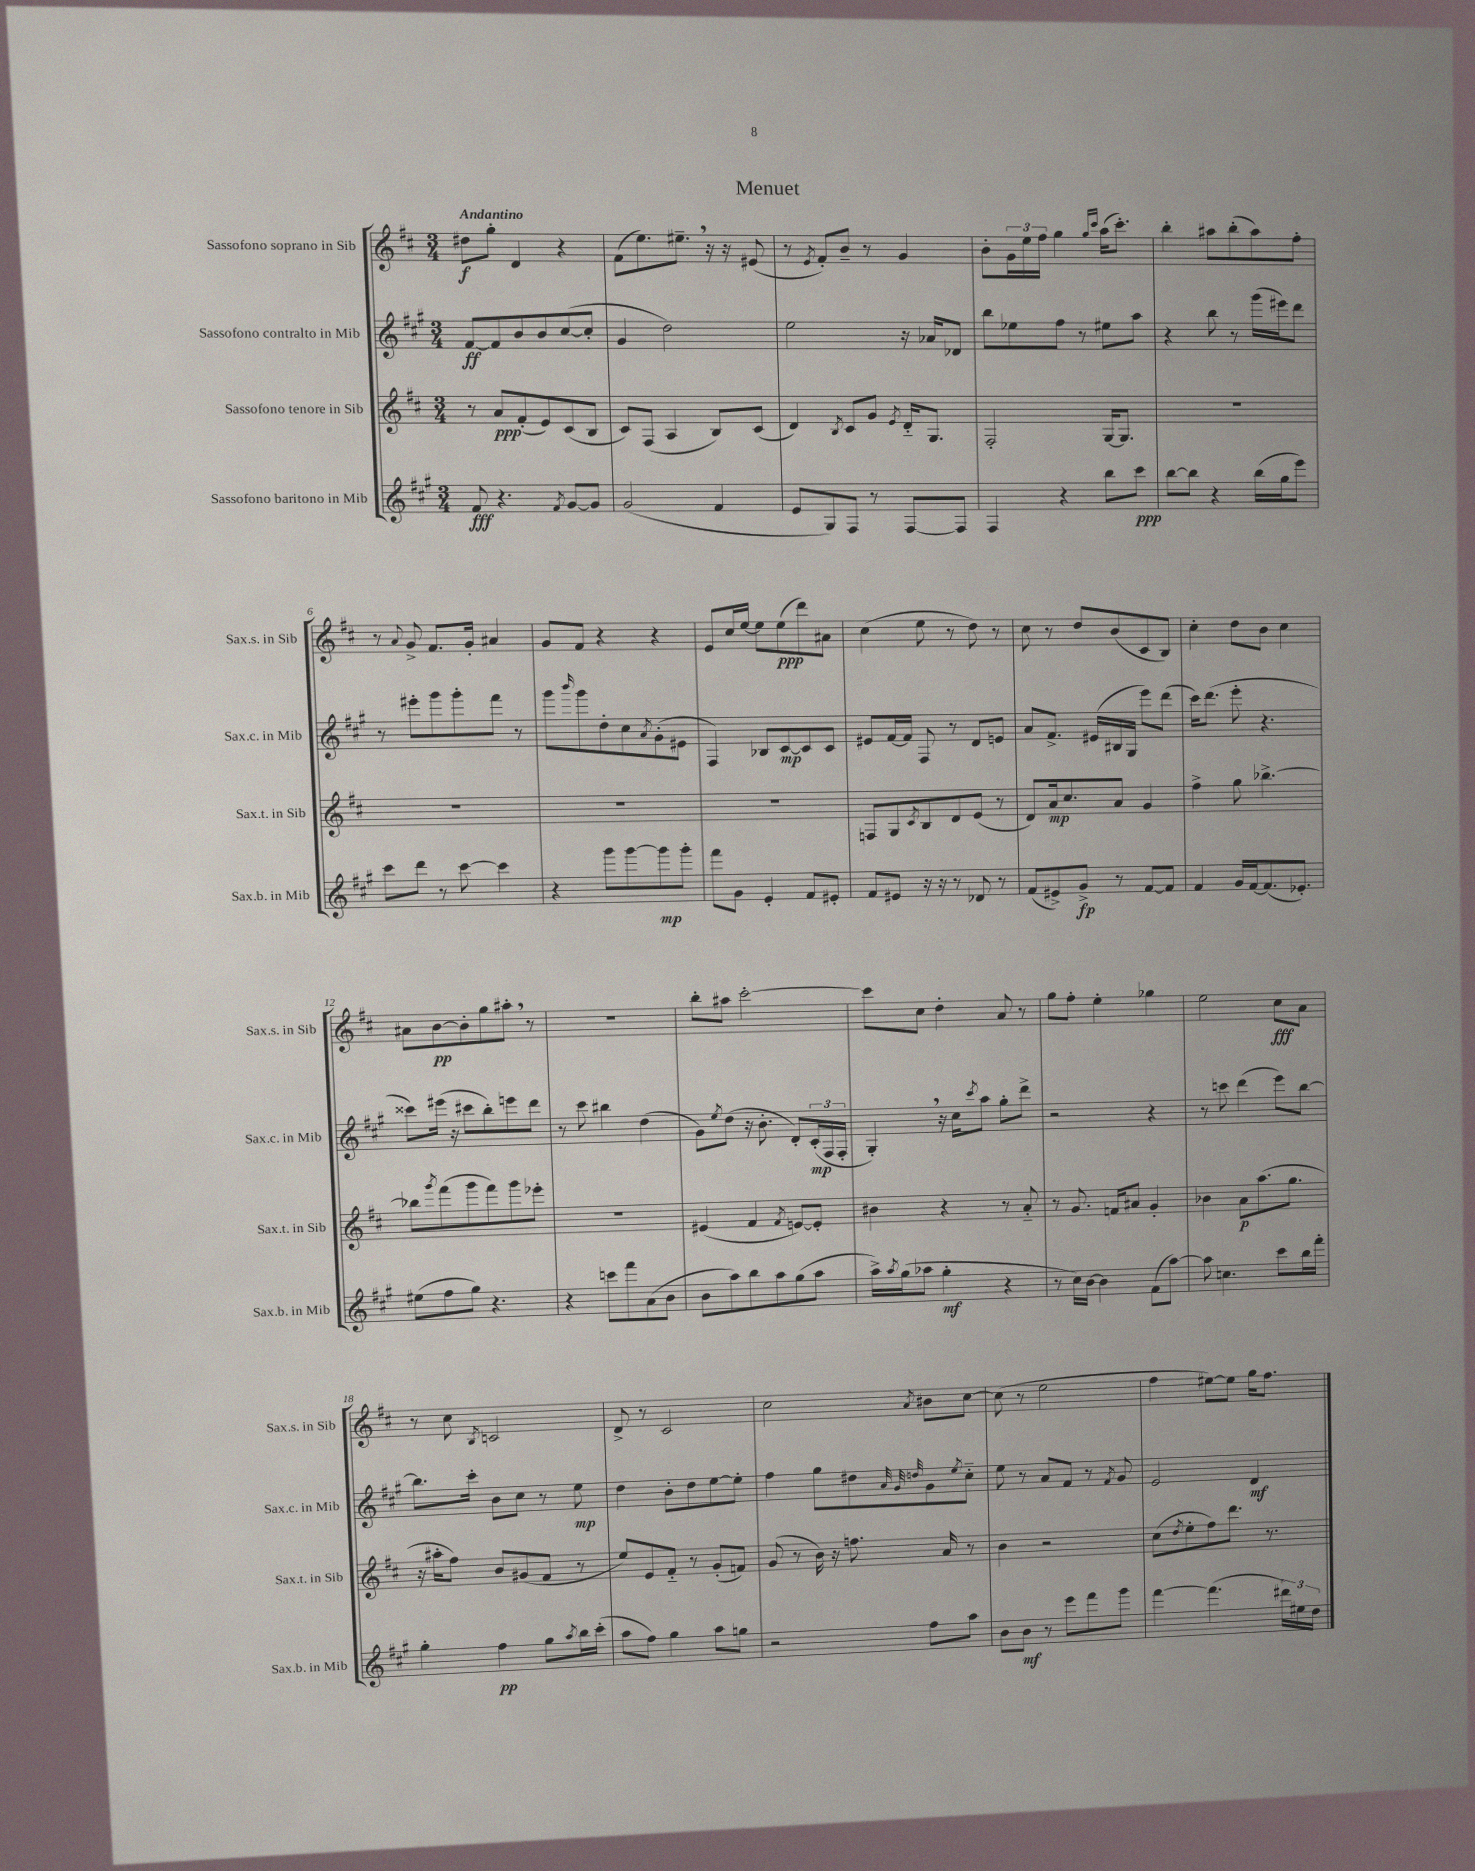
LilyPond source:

\header { title = "Menuet" }
<<
\new StaffGroup <<
\new Staff = "s0" \with { instrumentName = "Sassofono soprano in Sib" shortInstrumentName = "Sax.s. in Sib" } {
    \clef treble \key d \major \numericTimeSignature \time 3/4 \tempo "Andantino"
    dis''8\f g''8-. d'4 r4 |
    fis'8( e''8.) eis''8.-- \breathe r16 r16 eis'8( |
    r8 \acciaccatura { e'8 } fis'8-.) b'8-- r8 g'4 |
    b'8-. \tuplet 3/2 { g'16 e''16 fis''16 } g''4 \grace { g''16 cis'''16 } a''16( cis'''8.-.) |
    b''4-. ais''8 b''8-.( ais''8) fis''8-. |
    r8 \appoggiatura { a'8 } g'8-> fis'8. g'16-. ais'4 |
    g'8 fis'8 r4 r4 |
    e'8 cis''16 e''16~ e''8 e''8\ppp( d'''8) ais'8 |
    cis''4( e''8 r8 d''8) r8 |
    cis''8 r8 d''8 b'8( cis'8 b8) |
    cis''4-. d''8 b'8 cis''4 |
    ais'8 b'8~\pp b'8-. g''8 ais''8-. \breathe r8 |
    R2. |
    b''8-. ais''8 cis'''2~-. |
    cis'''8 cis''8 d''4-. a'8 r8 |
    g''8 fis''8-. e''4-. ges''4 |
    e''2 cis''8\fff a'8 |
    r8 cis''8 \acciaccatura { b8 } c'2 |
    d'8-> r8 cis'2 |
    cis''2 \acciaccatura { a'8 } bis'8 cis''8~ |
    cis''8( r8 e''2 |
    fis''4 eis''8~) eis''8 g''16 fis''8. \bar "|." |
}
\new Staff = "s1" \with { instrumentName = "Sassofono contralto in Mib" shortInstrumentName = "Sax.c. in Mib" } {
    \clef treble \key a \major \numericTimeSignature \time 3/4
    fis'8~\ff fis'8 b'8 b'8 cis''8~( cis''8-. |
    gis'4 d''2) |
    e''2 r16 aes'16 des'8 |
    b''8 ees''8 fis''8 r8 eis''8 a''8 |
    r4 b''8 r8 gis'''16( eis'''16) d'''8 |
    r8 eis'''8-. gis'''8 gis'''8-. fis'''8 r8 |
    gis'''8 \grace { b'''16 } gis'''8 d''8-. cis''8 \acciaccatura { a'8 } gis'8-.( eis'8 |
    fis4) bes8 cis'8~\mp cis'8 cis'8 |
    eis'8 fis'16~ fis'16 fis8 r8 d'8 e'8 |
    a'8 fis'8.-> eis'16( bis16 gis16 e'''8) d'''8( |
    cis'''16) d'''8.( e'''8-. r4. |
    cisis'''8) eis'''16( r16 cis'''8 b''8-.) e'''8 d'''8 |
    r8 cis'''8 bis''4 d''4( |
    gis'8) \acciaccatura { e''8 } d''8( r16 b'8.-. d'8-.) \tuplet 3/2 { cis'16-.\mp( fis16 fis16-. } |
    gis4-.) \breathe r16 cis''16 \acciaccatura { cis'''8 } a''8 gis''8-. d'''8-> |
    r2 r4 |
    r8 c'''8 d'''4( e'''8) b''8~ |
    b''8. cis'''16-. b'8 cis''8 r8 e''8\mp |
    d''4 b'8-. d''8 e''8~ e''8-. |
    fis''4 gis''8 dis''8 \grace { a'32 gis'32 d''32 } gis'8 \acciaccatura { e''8 } cis''8-_ |
    e''8 r8 a'8 fis'8 r8 \acciaccatura { fis'8 } gis'8 |
    e'2 d'4\mf \bar "|." |
}
\new Staff = "s2" \with { instrumentName = "Sassofono tenore in Sib" shortInstrumentName = "Sax.t. in Sib" } {
    \clef treble \key d \major \numericTimeSignature \time 3/4
    r8 a'8\ppp fis'8-.( e'8) cis'8( b8 |
    cis'8) fis8( a4 b8) cis'8( |
    d'4) \acciaccatura { b8 } cis'8 g'8 \acciaccatura { e'8 } d'16-_ g8. |
    fis2-. g16~ g8. |
    R2. |
    R2. |
    R2. |
    R2. |
    f8 g8 \acciaccatura { cis'8 } b8 d'8 e'8( r8 |
    d'8) a'16\mp cis''8. a'8 g'4 |
    fis''4-> g''8 bes''4.~-> |
    bes''8 \acciaccatura { g'''8 } fis'''8( g'''8 fis'''8) g'''8 ees'''8-. |
    R2. |
    eis'4( fis'4 \acciaccatura { fis'8 } e'8~) e'8-. |
    bis'4 r4 r8 a'8-_ |
    r8 g'8. f'16 ais'8 g'4-. |
    bes'4 a'8\p a''8.( g''8. |
    r16 ais''16-. fis''8) b'8 gis'8( fis'8 r8 |
    e''8) e'8 fis'8-_ r8 g'8-.( f'8) |
    g'8( r8 b'16) r16 f''8. a'16 r8 |
    b'4 r2 |
    cis''8( \acciaccatura { d''8 } e''8-. fis''8) d'''8. r8. \bar "|." |
}
\new Staff = "s3" \with { instrumentName = "Sassofono baritono in Mib" shortInstrumentName = "Sax.b. in Mib" } {
    \clef treble \key a \major \numericTimeSignature \time 3/4
    fis'8\fff r4. \acciaccatura { fis'8 } gis'8~ gis'8 |
    gis'2( fis'4 |
    e'8 gis8) fis8 r8 fis8~ fis8 |
    fis4 r4 b''8 cis'''8\ppp |
    b''8~ b''8 r4 b''16( gis''16 e'''8) |
    cis'''8 d'''8 r8 cis'''8~ cis'''4 |
    r4 gis'''8 gis'''8~ gis'''8\mp gis'''8-. |
    fis'''8 gis'8 e'4-. fis'8 eis'8-. |
    fis'8 eis'8 r16 r16 r8 des'8 r8 |
    fis'8( eis'8->) gis'8->\fp r8 fis'8~ fis'8 |
    fis'4 gis'16 fis'16~ fis'8.( ees'8.-.) |
    eis''8( fis''8 gis''8) r4. |
    r4 c'''8 fis'''8 a'8( b'8 |
    b'8 a''8) b''8 a''8 gis''8( a''8 |
    a''16->) \acciaccatura { a''8 } gis''16( aes''8 gis''4-.\mf r4 |
    r8 cis''16) b'16~ b'4 fis'8( a''8~) |
    a''8 c''4. cis'''8 b''16 fis'''16-. |
    gis''4-. fis''4\pp gis''8 \acciaccatura { a''8 } b''16 cis'''16-.( |
    a''8 fis''8) gis''4 a''8 g''8 |
    r2 fis''8 a''8 |
    b'8 b'8\mf r8 e'''8 fis'''8 gis'''8 |
    fis'''4~ fis'''4.( \tuplet 3/2 { dis'''16) eis''16 d''16 } \bar "|." |
}
>>
>>
